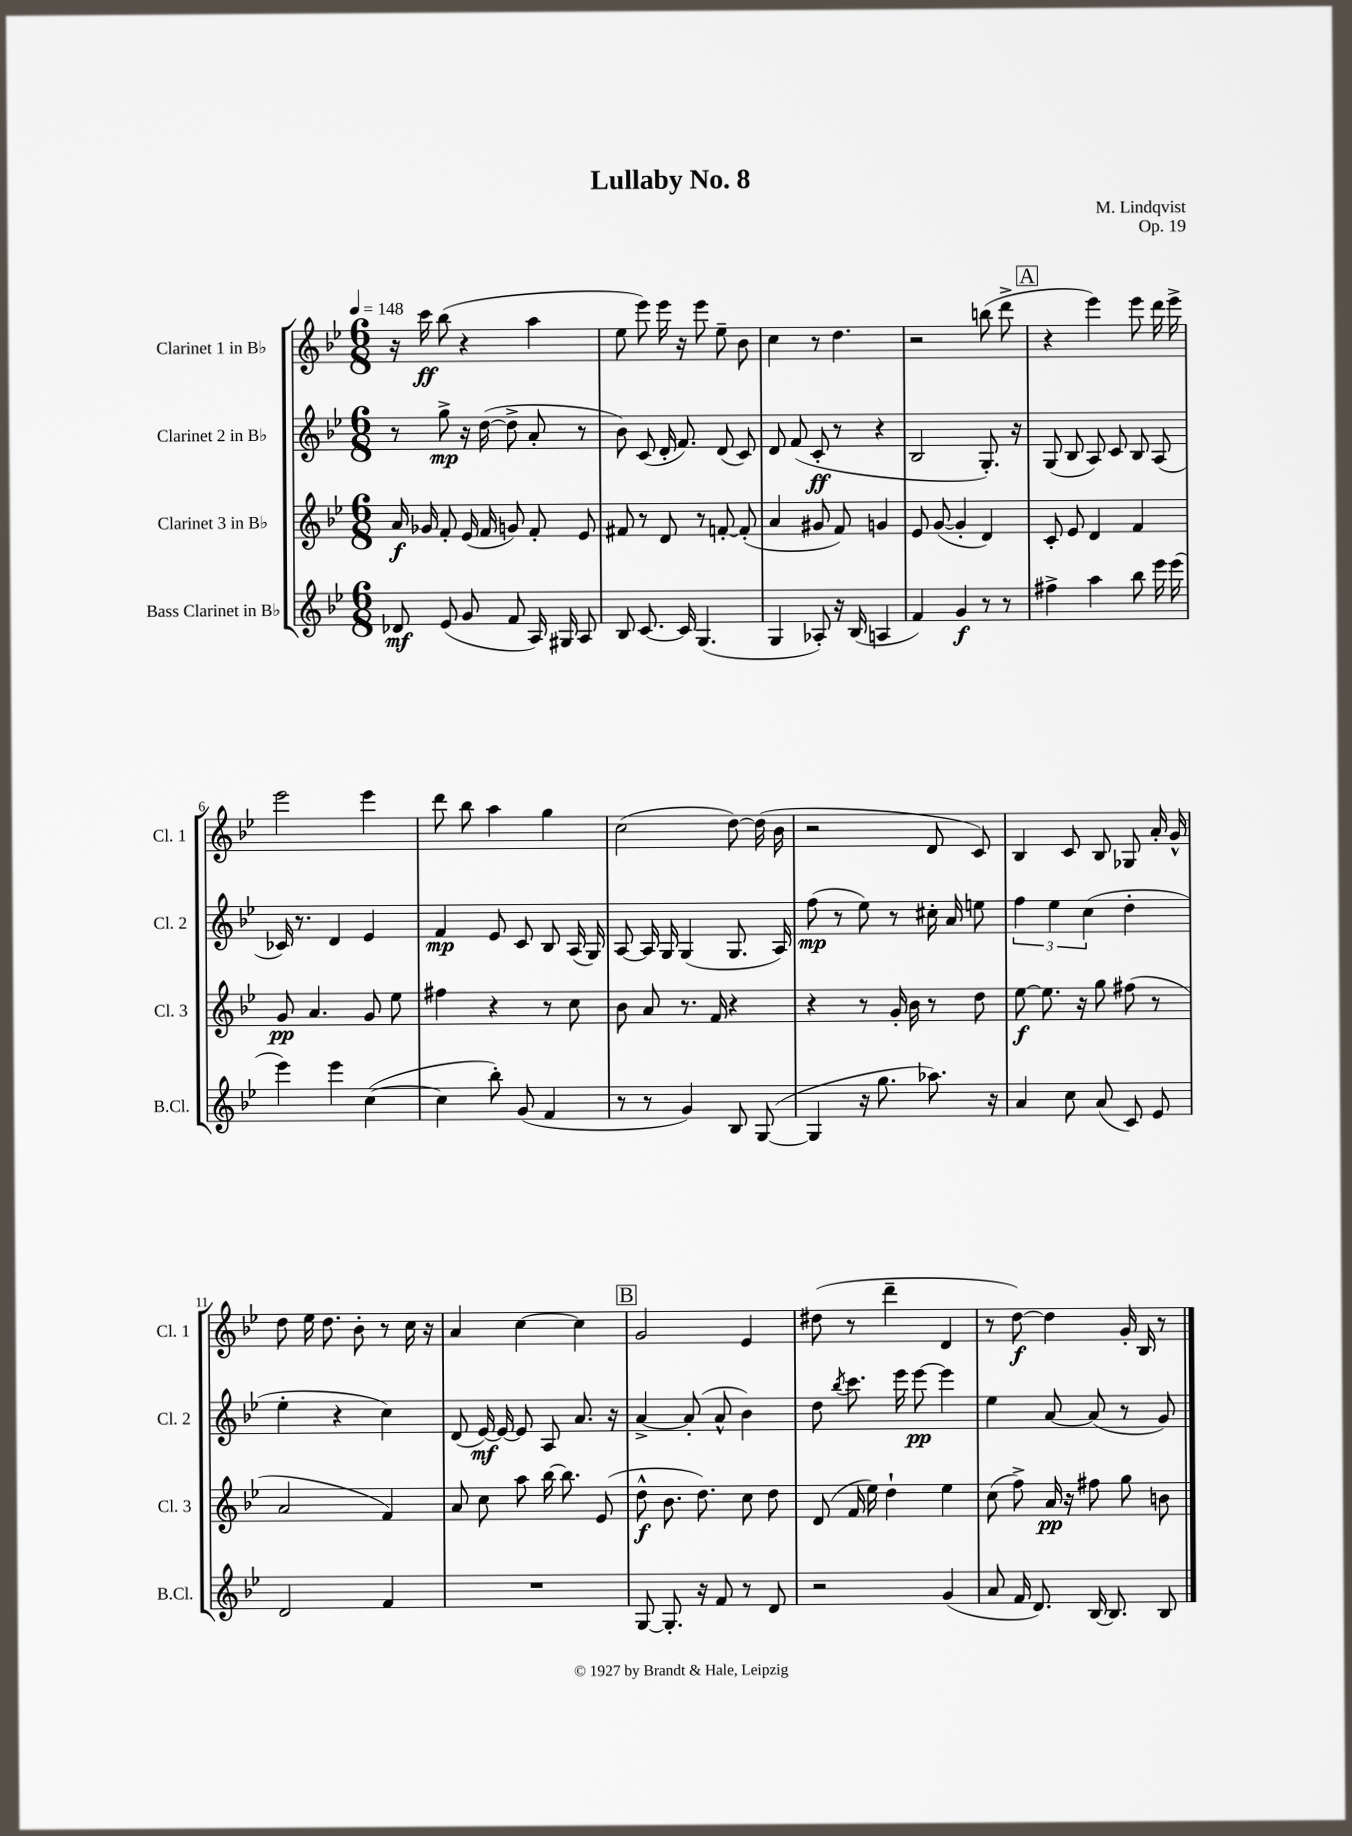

**kern	**dynam	**kern	**dynam	**kern	**dynam	**kern	**dynam
*part4	*part4	*part3	*part3	*part2	*part2	*part1	*part1
*staff4	*staff4	*staff3	*staff3	*staff2	*staff2	*staff1	*staff1
*I"Bass Clarinet in B♭	*	*I"Clarinet 3 in B♭	*	*I"Clarinet 2 in B♭	*	*I"Clarinet 1 in B♭	*
*I'B.Cl.	*	*I'Cl. 3	*	*I'Cl. 2	*	*I'Cl. 1	*
*clefG2	*	*clefG2	*	*clefG2	*	*clefG2	*
*k[b-e-]	*	*k[b-e-]	*	*k[b-e-]	*	*k[b-e-]	*
*M6/8	*	*M6/8	*	*M6/8	*	*M6/8	*
*MM148	*	*MM148	*	*MM148	*	*MM148	*
=1	=1	=1	=1	=1	=1	=1	=1
8d-X/	mf	16a/	f	8r	.	16r	.
.	.	16g-X/	.	.	.	16ccc\	ff
(8e-/	.	8f'/	.	8gg^\	mp	(8bb-\	.
8g/	.	(16e-/	.	16r	.	4r	.
.	.	16f/	.	([16dd\	.	.	.
8f/	.	8gn/)	.	8dd^\]	.	.	.
16A/)	.	8f'/	.	8a'/	.	4aa\	.
16G#X/	.	.	.	.	.	.	.
8A/	.	8e-/	.	8r	.	.	.
=2	=2	=2	=2	=2	=2	=2	=2
8B-/	.	8f#X/	.	8b-\)	.	8ee-\	.
[8.c/	.	8r	.	(8c/	.	8eee-\)	.
.	.	8d/	.	16d'/	.	16eee-\	.
16c/]	.	.	.	8.f/)	.	16r	.
(4.G/	.	8r	.	.	.	8eee-\	.
.	.	[8fn'/	.	(8d/	.	8ee-~\	.
.	.	(8f'/]	.	8c/)	.	8b-\	.
=3	=3	=3	=3	=3	=3	=3	=3
4G/	.	4a/	.	8d/	.	4cc\	.
.	.	.	.	(8f/	.	.	.
8A-X'/)	.	8g#X/	.	8c'/	ff	8r	.
16r	.	8f/)	.	8r	.	4.dd\	.
(16B-/	.	.	.	.	.	.	.
4An/	.	4gn/	.	4r	.	.	.
=4	=4	=4	=4	=4	=4	=4	=4
4f/)	.	8e-/	.	2B-/	.	2r	.
.	.	([8g/	.	.	.	.	.
4g/	f	4g'/]	.	.	.	.	.
8r	.	4d/)	.	8.G'/)	.	(8bbn\	.
8r	.	.	.	.	.	8ddd^\	.
.	.	.	.	16r	.	.	.
!!LO:REH:place=s1:t=A
=5	=5	=5	=5	=5	=5	=5	=5
4ff#X^\	.	8c'/	.	(8G/	.	4r	.
.	.	8e-/	.	8B-/	.	.	.
4aa\	.	4d/	.	8A/)	.	4eee-\)	.
.	.	.	.	8c/	.	.	.
8bb-\	.	4f/	.	8B-/	.	8eee-\	.
16eee-\	.	.	.	(8A/	.	16ddd\	.
(16eee-\	.	.	.	.	.	16eee-^\	.
!!LO:LB:g=z
=6	=6	=6	=6	=6	=6	=6	=6
4eee-\)	.	8g/	pp	16c-X/)	.	2eee-\	.
.	.	.	.	8.r	.	.	.
.	.	4.a/	.	.	.	.	.
4eee-\	.	.	.	4d/	.	.	.
([4cc\	.	8g/	.	4e-/	.	4eee-\	.
.	.	8ee-\	.	.	.	.	.
=7	=7	=7	=7	=7	=7	=7	=7
4cc\]	.	4ff#X\	.	4f/	mp	8ddd\	.
.	.	.	.	.	.	8bb-\	.
8bb-'\)	.	4r	.	8e-/	.	4aa\	.
(8g/	.	.	.	8c/	.	.	.
4f/	.	8r	.	8B-/	.	4gg\	.
.	.	8cc\	.	(16A/	.	.	.
.	.	.	.	16G/)	.	.	.
=8	=8	=8	=8	=8	=8	=8	=8
8r	.	8b-\	.	[8A/	.	(2cc\	.
8r	.	8a/	.	16A/]	.	.	.
.	.	.	.	16G/	.	.	.
4g/)	.	8.r	.	(4G/	.	.	.
.	.	16f/	.	.	.	.	.
8B-/	.	4r	.	8.G/	.	[8dd\)	.
([8G/	.	.	.	.	.	(16dd\]	.
.	.	.	.	16A/)	.	16b-\	.
=9	=9	=9	=9	=9	=9	=9	=9
4G/]	.	4r	.	(8ff\	mp	2r	.
.	.	.	.	8r	.	.	.
16r	.	8r	.	8ee-\)	.	.	.
8.gg\	.	.	.	.	.	.	.
.	.	16g'/	.	8r	.	.	.
.	.	16b-\	.	.	.	.	.
8.aa-X\)	.	8r	.	16cc#X'\	.	8d/	.
.	.	.	.	16a/	.	.	.
.	.	8dd\	.	8een\	.	8c/)	.
16r	.	.	.	.	.	.	.
=10	=10	=10	=10	=10	=10	=10	=10
4a/	.	[8ee-\	f	6ff\	.	4B-/	.
.	.	8.ee-\]	.	.	.	.	.
.	.	.	.	6ee-\	.	.	.
8cc\	.	.	.	.	.	8c/	.
.	.	16r	.	.	.	.	.
.	.	.	.	(6cc\	.	.	.
(8a/	.	8gg\	.	.	.	8B-/	.
8c/)	.	(8ff#X\	.	4dd'\	.	8G-X/	.
8e-/	.	8r	.	.	.	16a'/	.
.	.	.	.	.	.	16g^^/	.
!!LO:LB:g=z
=11	=11	=11	=11	=11	=11	=11	=11
2d/	.	2a/	.	4ee-'\	.	8dd\	.
.	.	.	.	.	.	16ee-\	.
.	.	.	.	.	.	8.dd\	.
.	.	.	.	4r	.	.	.
.	.	.	.	.	.	8b-'\	.
4f/	.	4f/)	.	4cc\)	.	8r	.
.	.	.	.	.	.	16cc\	.
.	.	.	.	.	.	16r	.
=12	=12	=12	=12	=12	=12	=12	=12
2.r	.	8a/	.	(8d/	.	4a/	.
.	.	8cc\	.	[16e-/)	mf	.	.
.	.	.	.	16e-/_	.	.	.
.	.	8aa\	.	8e-/]	.	[4cc\	.
.	.	[16bb-\	.	8A/	.	.	.
.	.	8.bb-\]	.	.	.	.	.
.	.	.	.	8.a/	.	4cc\]	.
.	.	(8e-/	.	.	.	.	.
.	.	.	.	16r	.	.	.
!!LO:REH:place=s1:t=B
=13	=13	=13	=13	=13	=13	=13	=13
[8G/	.	8dd^^\	f	[4a^/	.	2g/	.
8.G'/]	.	8.b-\	.	.	.	.	.
.	.	.	.	(8a'/]	.	.	.
16r	.	8.dd\)	.	.	.	.	.
8f/	.	.	.	8a^^/	.	.	.
8r	.	8cc\	.	4b-\)	.	4e-/	.
8d/	.	8dd\	.	.	.	.	.
=14	=14	=14	=14	=14	=14	=14	=14
2r	.	(8d/	.	8dd\	.	(8dd#X\	.
.	.	.	.	8qbb-/	.	.	.
.	.	16f/	.	8.ccc\	.	8r	.
.	.	16ee-\)	.	.	.	.	.
.	.	4dd`\	.	.	.	4ddd~\	.
.	.	.	.	16eee-\	.	.	.
.	.	.	.	[8eee-\	pp	.	.
(4g/	.	4ee-\	.	4eee-\]	.	4d/	.
=15	=15	=15	=15	=15	=15	=15	=15
8a/	.	(8cc\	.	4ee-\	.	8r	.
16f/	.	8ff^\)	.	.	.	[8dd\)	f
8.d/)	.	.	.	.	.	.	.
.	.	16a/	pp	[8a/	.	4dd\]	.
.	.	16r	.	.	.	.	.
[16B-/	.	8ff#X\	.	(8a/]	.	.	.
8.B-/]	.	.	.	.	.	.	.
.	.	8gg\	.	8r	.	16g'/	.
.	.	.	.	.	.	16B-/	.
8B-/	.	8bn\	.	8g/)	.	8r	.
==	==	==	==	==	==	==	==
*-	*-	*-	*-	*-	*-	*-	*-
